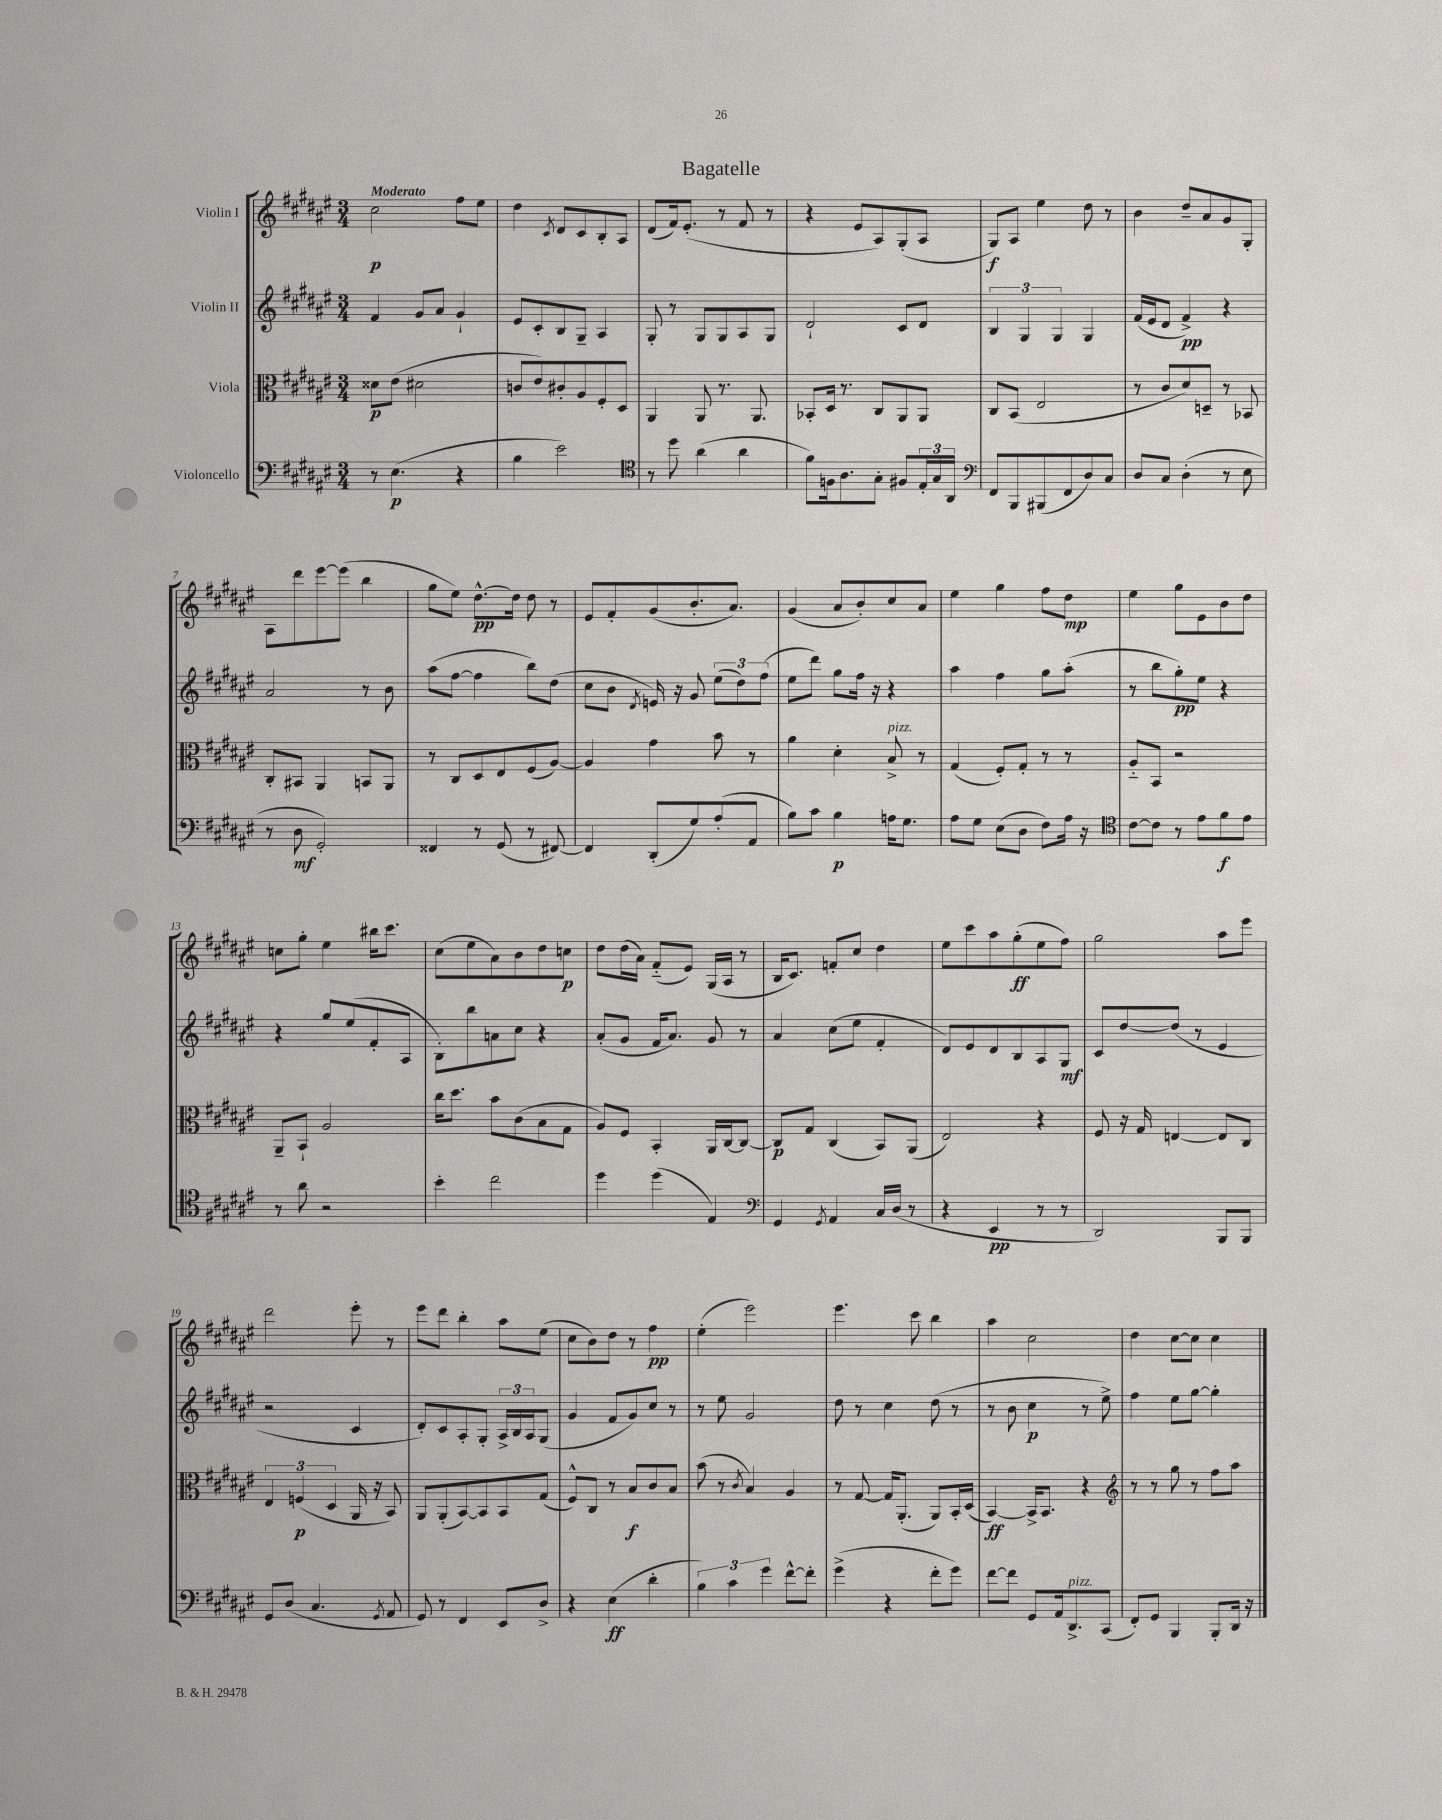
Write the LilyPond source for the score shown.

\header { title = "Bagatelle" }
<<
\new StaffGroup <<
\new Staff = "s0" \with { instrumentName = "Violin I" } {
    \clef treble \key fis \major \numericTimeSignature \time 3/4 \tempo "Moderato"
    cis''2\p fis''8 eis''8 |
    dis''4 \acciaccatura { cis'8 } dis'8 cis'8 b8-. ais8 |
    dis'8( fis'16) eis'8.-.( r8 fis'8 r8 |
    r4 eis'8 ais8) gis8-.( ais8 |
    gis8\f) ais8 eis''4 dis''8 r8 |
    b'4 dis''8-- ais'8 gis'8 gis8-. |
    ais8 dis'''8 eis'''8~ eis'''8( b''4 |
    gis''8 eis''8) dis''8.~-^\pp dis''16 dis''8 r8 |
    eis'8 fis'8-. gis'8( b'8.-. ais'8.) |
    gis'4( ais'8 b'8-.) cis''8 ais'8 |
    eis''4 gis''4 fis''8 dis''8\mp |
    eis''4 gis''8 eis'8 b'8 dis''8 |
    c''8 gis''8-. eis''4 bis''16 cis'''8. |
    cis''8( eis''8 ais'8) b'8 dis''8 c''8\p |
    dis''8 dis''16( ais'16) fis'8-_( eis'8) gis16( ais16 r8 |
    b16 cis'8.) f'8-. cis''8 dis''4 |
    eis''8 cis'''8 ais''8 gis''8-.\ff( eis''8 fis''8) |
    gis''2 ais''8 eis'''8 |
    dis'''2 eis'''8-. r8 |
    eis'''8 dis'''8 b''4-. ais''8 eis''8( |
    cis''8 b'8) dis''8 r8 fis''4\pp |
    eis''4-.( eis'''2) |
    eis'''4. cis'''8 b''4 |
    ais''4 cis''2 |
    dis''4 cis''8~ cis''8 cis''4 \bar "|." |
}
\new Staff = "s1" \with { instrumentName = "Violin II" } {
    \clef treble \key fis \major \numericTimeSignature \time 3/4
    fis'4 gis'8 ais'8 gis'4-! |
    eis'8 cis'8-. b8 gis8-- ais4 |
    gis8-. r8 gis8 gis8 ais8 gis8 |
    dis'2-! cis'8 dis'8 |
    \tuplet 3/2 { b4 gis4 gis4 } gis4 |
    fis'16( eis'16 dis'8 fis'4->\pp) r4 |
    ais'2 r8 b'8 |
    ais''8( fis''8~ fis''4 b''8) dis''8( |
    cis''8 b'8 \acciaccatura { dis'8 } e'16) r16 gis'8 \tuplet 3/2 { eis''8( dis''8) fis''8( } |
    eis''8 dis'''8) gis''8 fis''16 r16 r4 |
    ais''4 fis''4 gis''8 ais''8-.( |
    r8 b''8 gis''8-.\pp) eis''8 r4 |
    r4 gis''8 eis''8( fis'8-. ais8 |
    b8-.) b''8 a'8 cis''8 r4 |
    ais'8-.( gis'8 fis'16 ais'8.) gis'8 r8 |
    ais'4 cis''8( eis''8 fis'4-. |
    dis'8) eis'8 dis'8 b8 ais8 gis8\mf |
    cis'8 dis''8~ dis''8( r8 eis'4 |
    r2 cis'4 |
    dis'8-.) cis'8 ais8-. gis8-. \tuplet 3/2 { ais16-> b16 ais16 } gis8( |
    gis'4 fis'8 gis'8) cis''8 r8 |
    r8 eis''8 gis'2 |
    dis''8 r8 cis''4 dis''8( r8 |
    r8 b'8 cis''4\p r8 eis''8->) |
    fis''4 eis''8 gis''8~ gis''4-. \bar "|." |
}
\new Staff = "s2" \with { instrumentName = "Viola" } {
    \clef alto \key fis \major \numericTimeSignature \time 3/4
    disis'8\p eis'8( dis'2 |
    c'8 eis'8) cis'8-. ais8 fis8-. dis8 |
    ais,4 ais,8 r8. ais,8. |
    bes,8-. dis16 r8. cis8 ais,8 ais,8 |
    cis8 b,8( eis2 |
    r8 cis'8 dis'8) d8-- r8 bes,8 |
    cis8-. bis,8 ais,4 b,8 ais,8 |
    r8 cis8 dis8 eis8 fis8( ais8~) |
    ais4 gis'4 b'8 r8 |
    ais'4 dis'4-. b8->^\markup { \italic "pizz." } r8 |
    gis4( fis8-.) gis8-. r8 r8 |
    ais8-_ b,8 r2 |
    ais,8-- b,8-! ais2 |
    cis''16 dis''8. b'8 cis'8( b8 gis8 |
    ais8) fis8 b,4-. ais,16 cis16~ cis8~ |
    cis8\p gis8 cis4( b,8) ais,8( |
    eis2) r4 |
    fis8 r16 gis16 e4~ e8 cis8 |
    \tuplet 3/2 { eis4 f4\p( dis4 } ais,16 r16 b,8) |
    ais,8 ais,8-.( b,8~) b,8 b,8 gis8( |
    fis8-^) cis8 r8 b8\f cis'8 b8 |
    b'8( r8 \acciaccatura { cis'8 } b4) ais4 |
    r8 gis8~ gis16 ais,8.-.( ais,8) b,16-. dis16( |
    b,4~\ff) b,16-> b,8. r4 |
    \clef treble r8 r8 gis''8 r8 fis''8 ais''8 \bar "|." |
}
\new Staff = "s3" \with { instrumentName = "Violoncello" } {
    \clef bass \key fis \major \numericTimeSignature \time 3/4
    r8 eis4.\p( r4 |
    b4 eis'2) |
    \clef tenor r8 dis''8 ais'4( ais'4 |
    fis'8) f16 ais8. gis8-. fis8 \tuplet 3/2 { eis16-. gis16 ais,16 } |
    \clef bass fis,8 b,,8 bis,,8( fis,8 dis8) cis8 |
    dis8 cis8 dis4-.( r8 eis8 |
    r8 dis8\mf gis,2-.) |
    fisis,4 r8 gis,8( r8 fis,8~) |
    fis,4 dis,8-.( gis8) ais8-.( ais,8 |
    b8) cis'8 b4\p a16 gis8. |
    ais8 gis8 eis8( dis8 fis8) ais16 r16 |
    \clef tenor cis'8~ cis'8 r8 eis'8 fis'8\f eis'8 |
    r8 ais'8 r2 |
    b'4-. cis''2 |
    dis''4 dis''4( eis4) |
    \clef bass gis,4 \acciaccatura { gis,8 } ais,4 cis16 dis16( r8 |
    r4 eis,4\pp r8 r8 |
    dis,2) b,,8 b,,8 |
    gis,8 dis8( cis4. \acciaccatura { gis,8 } ais,8 |
    gis,8) r8 fis,4 eis,8 dis8-> |
    r4 eis4\ff( dis'4-. |
    \tuplet 3/2 { b4) cis'4 gis'4 } fis'8~-^ fis'8-. |
    gis'4->( r4 fis'8-. gis'8) |
    fis'8~ fis'8 gis,8 ais,16 dis,8.->^\markup { \italic "pizz." } cis,8( |
    fis,8-.) gis,8 b,,4 b,,8-. dis,16 r16 \bar "|." |
}
>>
>>
